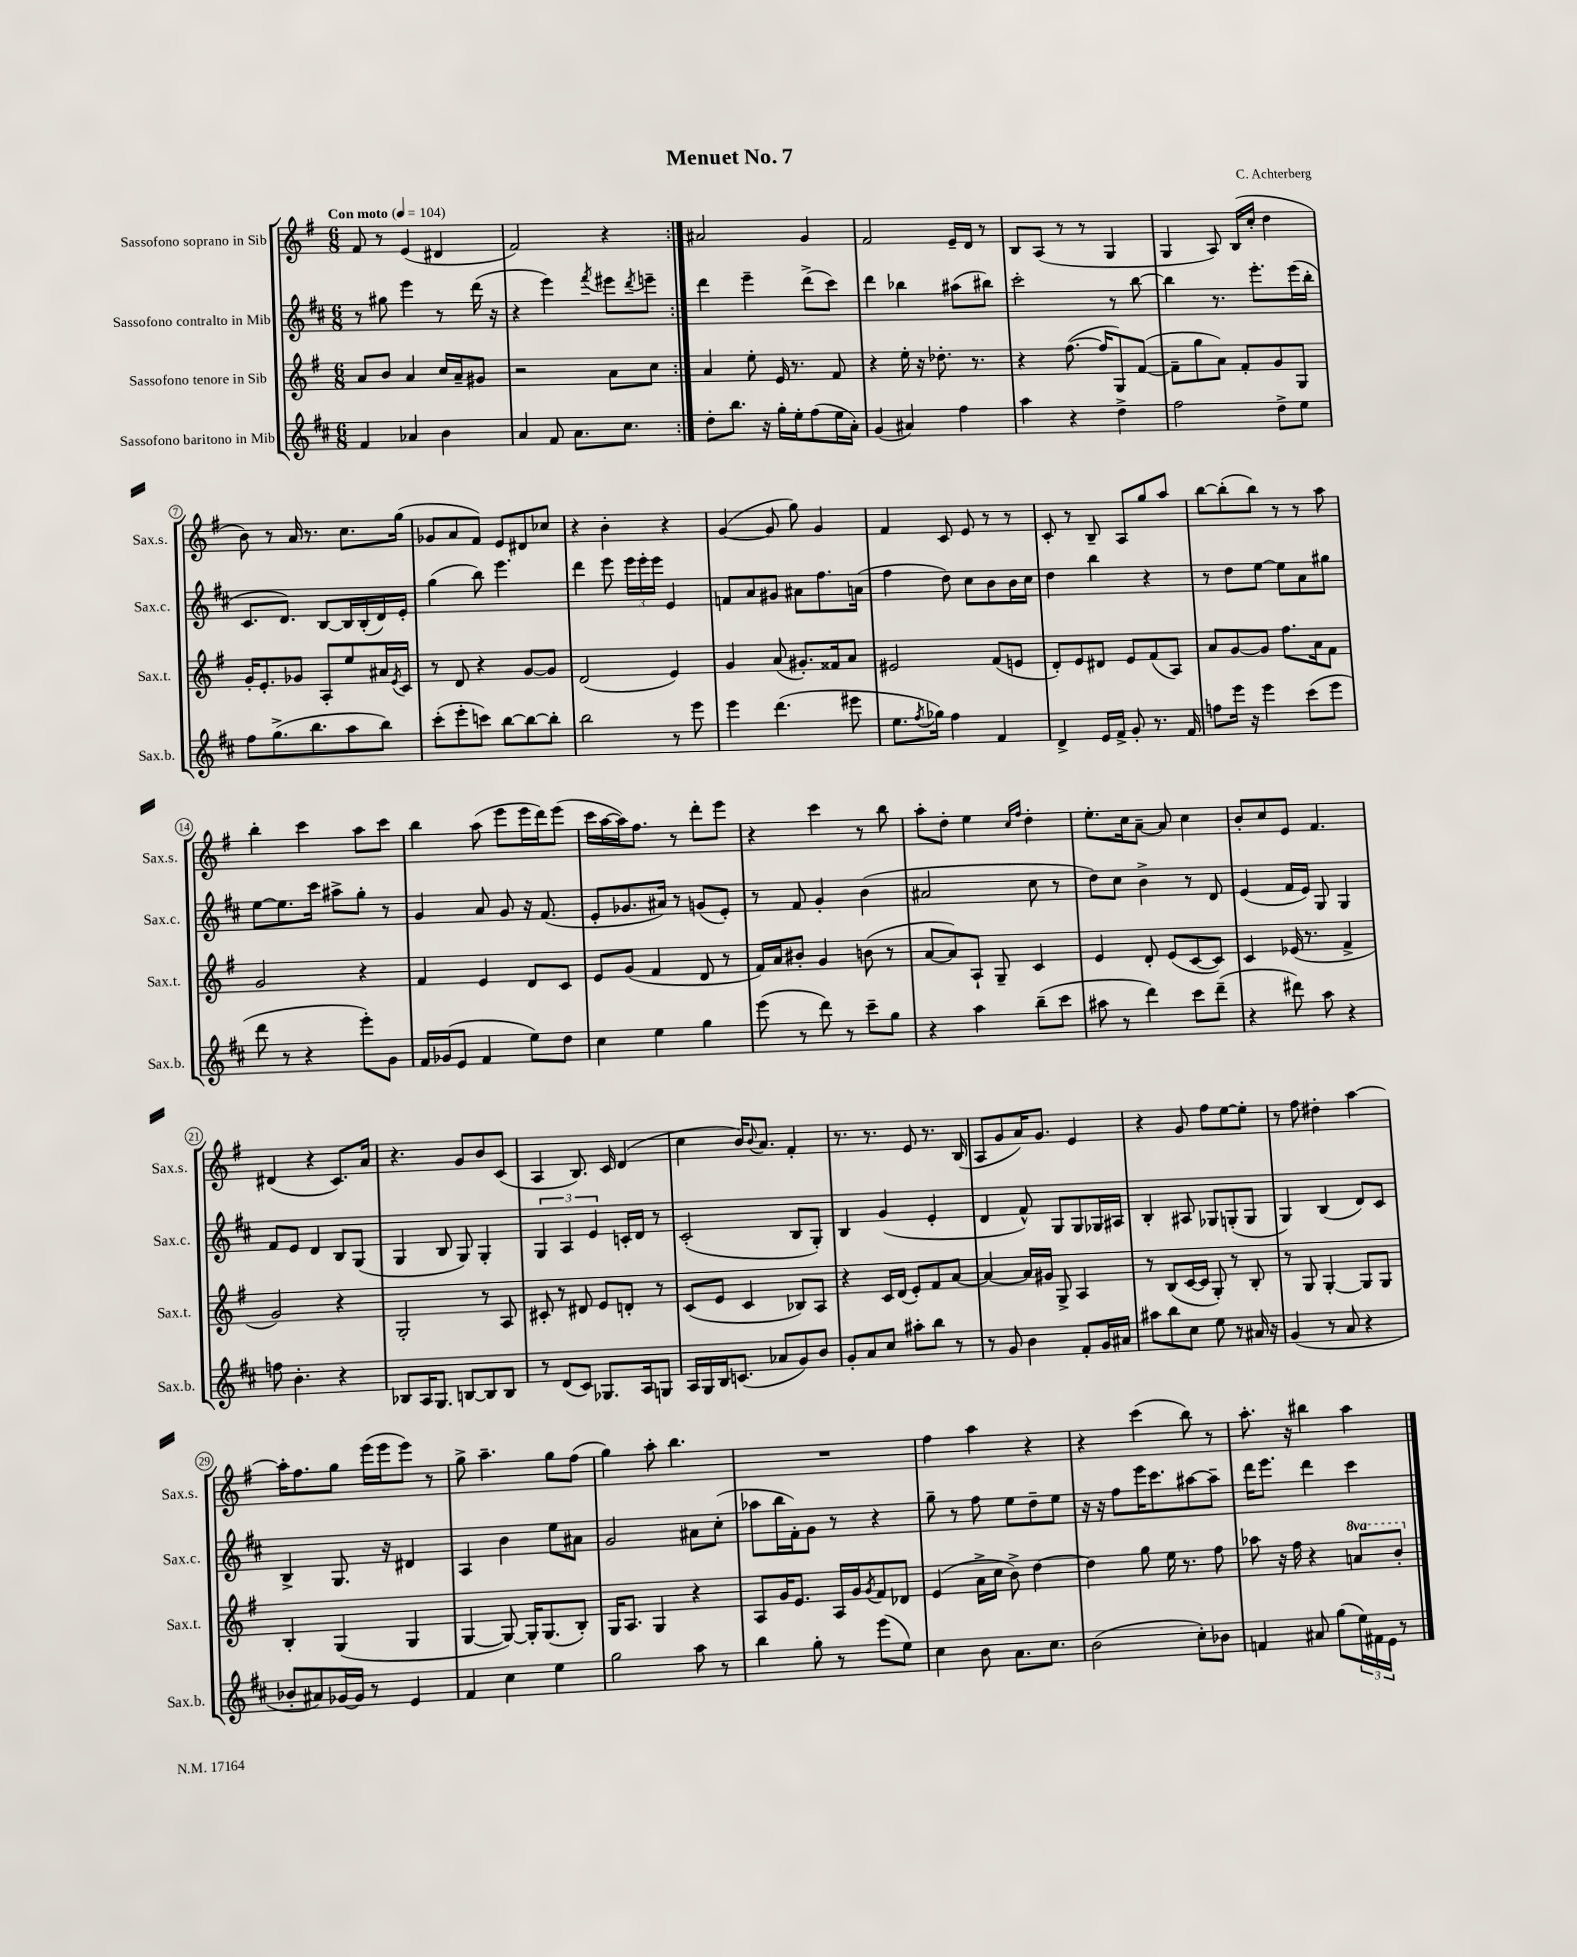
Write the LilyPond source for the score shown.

\header { title = "Menuet No. 7" composer = "C. Achterberg" }
<<
\new StaffGroup <<
\new Staff = "s0" \with { instrumentName = "Sassofono soprano in Sib" shortInstrumentName = "Sax.s." } {
    \clef treble \key g \major \numericTimeSignature \time 6/8 \tempo "Con moto" 4 = 104
    \repeat volta 2 { fis'8 r8 e'4( dis'4 |
    fis'2) r4 | }
    ais'2 g'4 |
    fis'2 e'16-- d'16 r8 |
    b8 a8( r8 r8 g4 |
    g4 a8) b16( c''16-. d''4 |
    b'8) r8 a'16 r8. c''8. g''16( |
    ges'8 a'8 fis'8) e'8 dis'8 ces''8 |
    r4 b'4-. r4 |
    g'4~( g'8 g''8) g'4 |
    fis'4 c'8 e'8 r8 r8 |
    c'8-. r8 b8-- a8 g''8 a''8 |
    b''8~ b''8-.( b''8) r8 r8 a''8 |
    b''4-. c'''4 a''8 c'''8 |
    b''4 a''8( e'''8 e'''16 d'''16) e'''8( |
    c'''16 a''16~ a''16) fis''8. r8 d'''8-. e'''8 |
    r4 c'''4 r8 b''8 |
    a''8-. d''8-. e''4 \grace { c''16 fis''16 } d''4-. |
    e''8.-. c''16 a'8~-- a'8 c''4 |
    b'8-. c''8 e'8 fis'4. |
    dis'4( r4 c'8.) a'16 |
    r4. g'8 b'8 c'8( |
    a4 b8.) c'16 d'4( |
    c''4 b'16) \appoggiatura { b'8 } a'8. fis'4-. |
    r8. r8. e'8 r8. b16( |
    a8 g'8 a'16) g'8. e'4 |
    r4 g'8 fis''8 e''8~ e''8-. |
    r8 fis''8 dis''4-. a''4~ |
    a''16-. fis''8. g''8 e'''16( e'''16 e'''8) r8 |
    g''8-> a''4.-- g''8 fis''8( |
    g''4) a''8-. b''4. |
    R2. |
    fis''4 a''4 r4 |
    r4 c'''4( b''8) r8 |
    a''8.-. r16 bis''4 a''4 \bar "|." |
}
\new Staff = "s1" \with { instrumentName = "Sassofono contralto in Mib" shortInstrumentName = "Sax.c." } {
    \clef treble \key d \major \numericTimeSignature \time 6/8
    \repeat volta 2 { r8 gis''8 e'''4 r8 d'''16( r16 |
    r4 e'''4) \acciaccatura { fis'''8 } eis'''8 \acciaccatura { d'''8 } e'''8-- | }
    d'''4 e'''4-- d'''8->( cis'''8) |
    d'''4 bes''4 ais''8( bis''8) |
    cis'''2-. r8 b''8~ |
    b''4 r8. e'''8.-. e'''16( b''16-. |
    cis'8. d'8.) b8~ b16 b16-.( d'16) e'16-. |
    g''4( b''8) e'''4. |
    d'''4 e'''8 \tuplet 3/2 { e'''16 e'''16-. e'''16 } e'4 |
    f'8 a'8 gis'8 ais'8 fis''8. a'16( |
    fis''4 d''8) cis''8 b'8 b'16 cis''16 |
    d''4 b''4 r4 |
    r8 d''8 e''8~ e''8 a'8 gis''8 |
    e''8~ e''8. cis'''16 ais''8-> g''8-. r8 |
    g'4 a'8 g'8 r16 fis'8.( |
    e'8-. ges'8. ais'16) r8 g'8( e'8-.) |
    r8 fis'8 g'4-. b'4( |
    ais'2 cis''8 r8 |
    d''8) cis''8 b'4-> r8 d'8 |
    e'4( fis'16 e'16) g8 g4 |
    fis'8 e'8 d'4 b8 g8( |
    g4 b8 g8) g4-. |
    \tuplet 3/2 { g4 a4 e'4 } c'16-. d'16 r8 |
    cis'2-.( b8 g8-.) |
    b4 g'4( e'4-. |
    d'4 fis'8-^) g8 g8 ges16 ais16 |
    b4-. ais8 ges8 g8-.( g8 |
    g4) b4( d'8) cis'8 |
    b4-> g8. r16 dis'4 |
    a4 b'4 e''8 ais'8 |
    g'2 ais'8 cis''8-.( |
    aes''8 b''16 fis'16-.) g'8 r8 r4 |
    g''8-- r8 fis''8 e''8 d''8-- e''8 |
    r16 r16 fis''8 e'''16 cis'''8. ais''8~ ais''8-- |
    d'''16 e'''8. d'''4 cis'''4 \bar "|." |
}
\new Staff = "s2" \with { instrumentName = "Sassofono tenore in Sib" shortInstrumentName = "Sax.t." } {
    \clef treble \key g \major \numericTimeSignature \time 6/8 \set Staff.ottavationMarkups = #ottavation-simple-ordinals
    \repeat volta 2 { a'8 b'8 a'4 c''16 a'16-- gis'8 |
    r2 a'8 c''8 | }
    a'4 e''8-. e'16 r8. fis'8 |
    r4 e''16-. r16 des''8.-. r8. |
    r4 fis''8.~( fis''16 g8) fis'8~( |
    fis'8-- g''8 a'8) fis'8-. g'8 g8 |
    g'16-. e'8.-. ges'8 a8-. e''8 ais'16 \acciaccatura { e'8 } c'16 |
    r8 d'8 r4 g'8~ g'8 |
    d'2( e'4) |
    g'4 a'8( gis'8.-.) fisis'16 a'8 |
    eis'2 fis'8( e'8 |
    d'8-.) e'8 dis'8 e'8 fis'8( a8) |
    a'8 g'8~ g'8 fis''8. a'16 fis'8 |
    g'2 r4 |
    fis'4 e'4 d'8 c'8 |
    e'8 g'8( fis'4 d'8 r8 |
    fis'16) a'16 bis'8-. g'4 b'8( r8 |
    a'8~ a'8) a8-! g8-- c'4 |
    e'4 d'8-. e'8( c'8~ c'8) |
    c'4 ees'16( r8. fis'4-> |
    g'2) r4 |
    g2-. r8 a8 |
    cis'8-. r8 dis'8 e'8 d'8-. r8 |
    c'8( e'8 c'4 bes8) a8 |
    r4 c'16 d'16( e'8-.) fis'8 a'8~ |
    a'4~ a'16 gis'16 g8-> a4 |
    r8 b8( c'16~ c'16 g8-.) r8 b8-. |
    r8 g8 g4~-. g8 g8 |
    b4-. g4( g4 |
    g4~ g8~) g16-. g8.( b8-.) |
    g16 a8. g4 r4 |
    a8 g'16 e'8. a16 g'16 \acciaccatura { g'8 } fis'8 des'8 |
    e'4( a'16-> c''16 b'8->) d''4~ |
    d''4 g''8 e''16 r8. fis''8 |
    aes''8 r16 fis''16 r4 \ottava #1 a''8 b''8-. \ottava #0 \bar "|." |
}
\new Staff = "s3" \with { instrumentName = "Sassofono baritono in Mib" shortInstrumentName = "Sax.b." } {
    \clef treble \key d \major \numericTimeSignature \time 6/8
    \repeat volta 2 { fis'4 aes'4 b'4 |
    a'4 fis'8 a'8. cis''8. | }
    d''8-. b''8. r16 g''16-. e''16-. fis''8( e''16 a'16-.) |
    g'4( ais'4) fis''4 |
    a''4 r4 d''4-> |
    fis''2 d''8-> e''8 |
    fis''8 g''8.->( b''8. a''8 b''8) |
    cis'''8-.( e'''8-. c'''8) b''8~ b''8~ b''8-. |
    b''2 r8 e'''8 |
    e'''4 d'''4.( eis'''8 |
    e''8. \acciaccatura { fis''8 } ges''16) fis''4 fis'4 |
    d'4-> e'16 fis'16-> g'8-. r8. fis'16 |
    f''8 e'''16 r16 e'''4 cis'''8( e'''8 |
    d'''8 r8 r4 e'''8-.) g'8 |
    fis'16 ges'16( e'8 fis'4 e''8) d''8 |
    cis''4 e''4 g''4 |
    e'''8( r8 d'''8) r8 cis'''8-- g''8 |
    r4 a''4 b''8--( cis'''8 |
    ais''8 r8 d'''4) cis'''8 d'''8--( |
    r4 dis'''8) a''8 r4 |
    f''8 b'4.-. r4 |
    bes8 a16 g8. b8~ b8 b8 |
    r8 d'8( cis'8) ges8. a16 g8 |
    a16 g16 b16 c'8.( aes'8 g'8) b'8 |
    g'8-. a'8 cis''8 ais''8-. b''8 r8 |
    r8 g'8 b'4 fis'8-. g'16 ais'16 |
    ais''8 b''8 cis''8 e''8 r8 ais'16 r16 |
    g'4( r8 a'8 r4 |
    bes'8-. ais'8) ges'16~ ges'16 r8 e'4 |
    fis'4 cis''4 e''4 |
    g''2 a''8 r8 |
    b''4 g''8-. r8 e'''8( e''8) |
    cis''4 b'8 a'8. cis''8. |
    b'2( cis''8-.) bes'8 |
    f'4 ais'8 g''8( \tuplet 3/2 { e''16) fis'16 e'16 } r8 \bar "|." |
}
>>
>>
\layout { \context { \Score \override BarNumber.stencil = #(make-stencil-circler 0.1 0.3 ly:text-interface::print) } }
